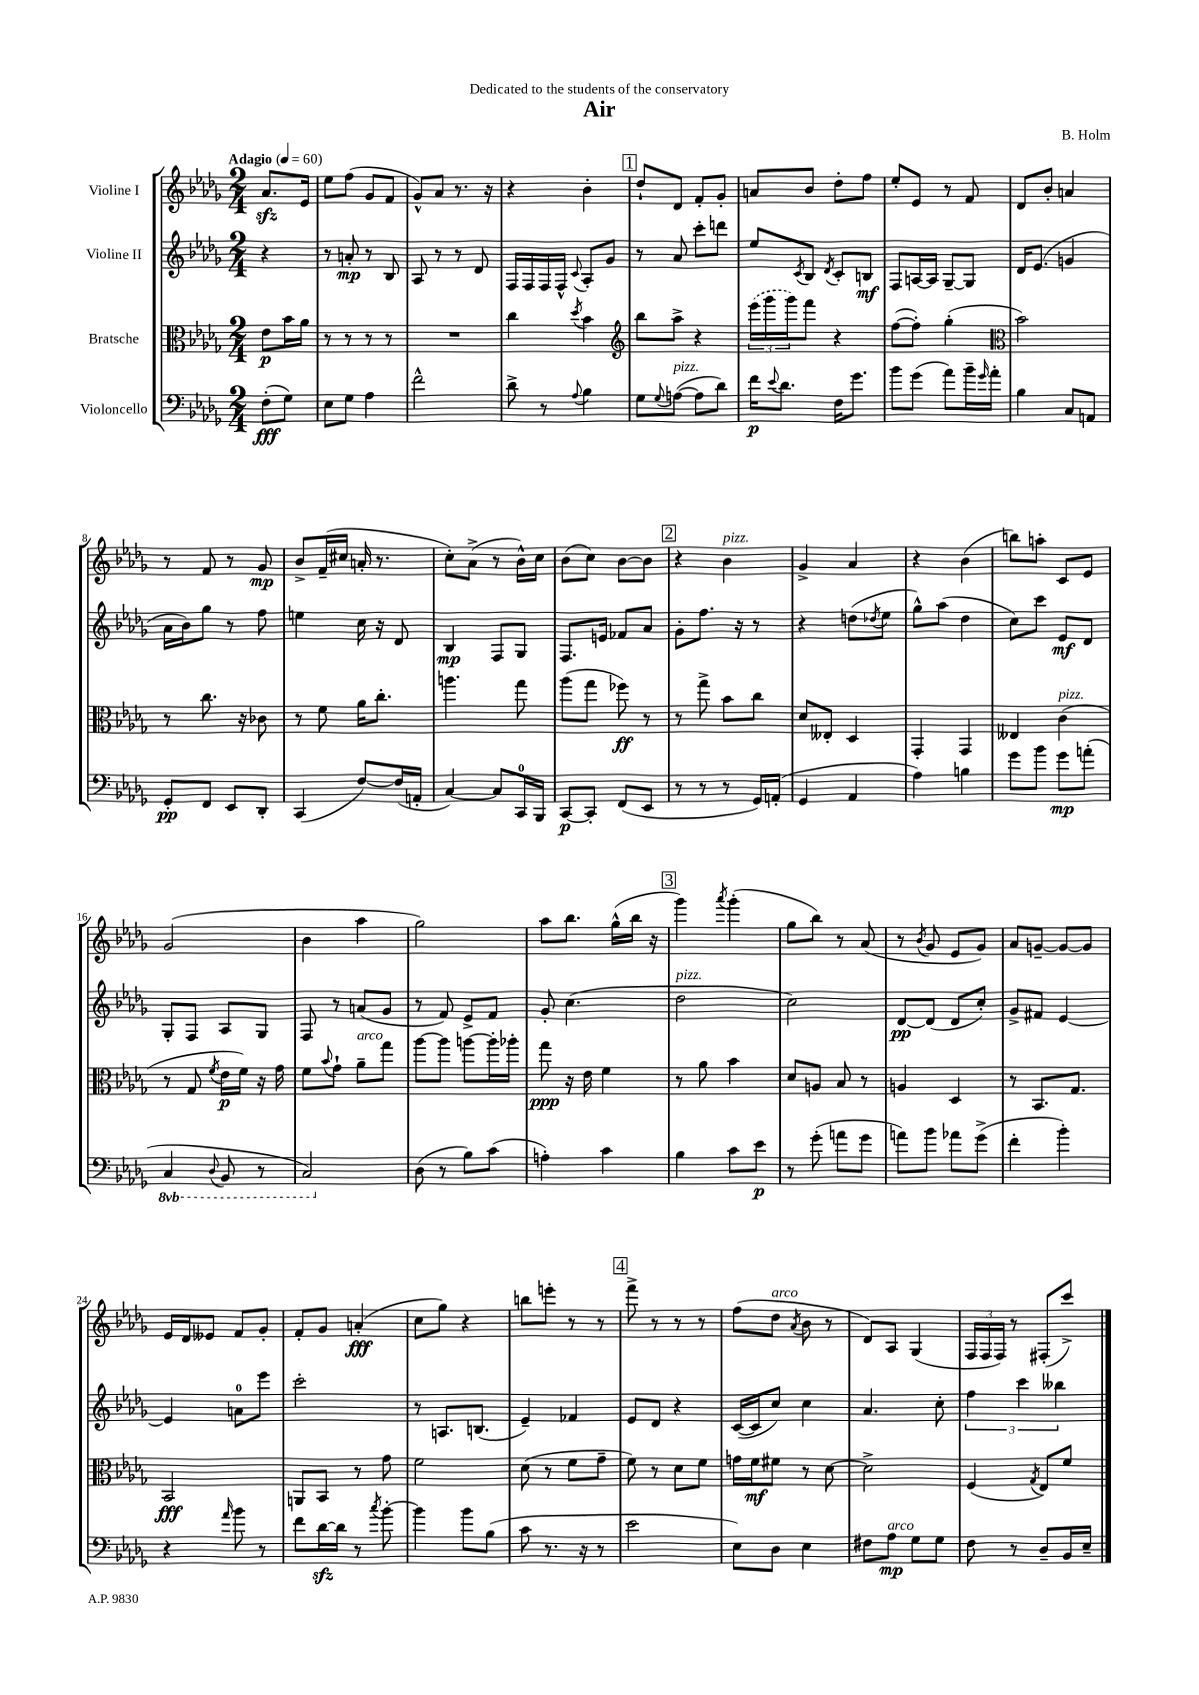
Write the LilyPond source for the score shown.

\header { title = "Air" composer = "B. Holm" dedication = "Dedicated to the students of the conservatory" }
<<
\new StaffGroup <<
\new Staff = "s0" \with { instrumentName = "Violine I" } {
    \clef treble \key des \major \numericTimeSignature \time 2/4 \partial 4 \tempo "Adagio" 4 = 60
    aes'8.\sfz ees'16 |
    ees''8 f''8( ges'8 f'8 |
    ges'8-^) aes'8 r8. r16 |
    r4 bes'4-. |
    \mark \markup { \box "1" } des''8-! des'8 f'8-. ges'8-. |
    a'8 bes'8 des''8-. f''8 |
    ees''8-. ees'8 r8 f'8 |
    des'8 bes'8-. a'4 |
    r8 f'8 r8 ges'8\mp |
    bes'8-> f'16--( cis''16 a'16-. r8. |
    c''8-.) aes'8->( r8 bes'16-^) c''16 |
    bes'8( c''8) bes'8~ bes'8 |
    \mark \markup { \box "2" } r4 bes'4^\markup { \italic "pizz." } |
    ges'4-> aes'4 |
    r4 bes'4( |
    b''8) a''8-. c'8 ees'8 |
    ges'2( |
    bes'4 aes''4 |
    ges''2) |
    aes''8 bes''8. ges''16-^( bes''16 r16 |
    \mark \markup { \box "3" } ges'''4) \acciaccatura { aes'''8 } ges'''4-.( |
    ges''8 bes''8) r8 aes'8( |
    r8 \acciaccatura { bes'8 } ges'8 ees'8 ges'8) |
    aes'8 g'8~-- g'8~ g'8 |
    ees'16 des'16 eeses'8 f'8 ges'8-. |
    f'8-. ges'8 a'4-.\fff( |
    c''8 ges''8) r4 |
    b''8 e'''8-. r8 r8 |
    \mark \markup { \box "4" } f'''8-> r8 r8 r8 |
    f''8( des''8^\markup { \italic "arco" } \acciaccatura { aes'8 } bes'8 r8 |
    des'8) aes8 ges4( |
    \tuplet 3/2 { f16 f16 f16) } r8 fis8-.( c'''8->) \bar "|." |
}
\new Staff = "s1" \with { instrumentName = "Violine II" } {
    \clef treble \key des \major \numericTimeSignature \time 2/4 \partial 4
    r4 |
    r8 a'8-.\mp r8 bes8 |
    aes8 r8 r8 des'8 |
    f16 f16 f16 f16-^ \appoggiatura { c'8 } aes8-. ges'8 |
    \mark \markup { \box "1" } r8 aes'8 c'''8-. d'''8 |
    ees''8 \acciaccatura { c'8 } bes8 \acciaccatura { des'8 } c'8-. b8\mf |
    f8 a16~ a16 ges8~-- ges8 |
    des'16 ees'8.( g'4 |
    aes'16 bes'16) ges''8 r8 f''8 |
    e''4 c''16 r16 des'8 |
    bes4\mp f8 ges8 |
    f8. e'16 fes'8 aes'8 |
    \mark \markup { \box "2" } ges'8-. f''8. r16 r8 |
    r4 d''8( \acciaccatura { des''8 } ees''8 |
    ges''8-^) aes''8( des''4 |
    c''8) c'''8 ees'8\mf des'8 |
    ges8-. f8 aes8 ges8 |
    f8 r8 a'8( ges'8 |
    r8 f'8) ees'8-> f'8 |
    ges'8-. c''4.( |
    \mark \markup { \box "3" } des''2^\markup { \italic "pizz." } |
    c''2) |
    des'8~\pp des'8( des'8 c''8-.) |
    ges'8-> fis'8 ees'4~ |
    ees'4 a'8-0 ees'''8 |
    c'''2-. |
    r8 a8. b8.( |
    ees'4--) fes'4 |
    \mark \markup { \box "4" } ees'8 des'8 r4 |
    c'16~( c'16 c''8) c''4 |
    aes'4. c''8-. |
    \tuplet 3/2 { f''4 c'''4 beses''4 } \bar "|." |
}
\new Staff = "s2" \with { instrumentName = "Bratsche" } {
    \clef alto \key des \major \numericTimeSignature \time 2/4 \partial 4
    ees'8\p bes'16 aes'16 |
    r8 r8 r8 r8 |
    R2 |
    c''4 \acciaccatura { des''8 } bes'4 |
    \mark \markup { \box "1" } \clef treble bes''8 aes''8-> r4 |
    \tuplet 3/2 { \once \slurDashed ees'''16( ges'''16 ges'''16) } f'''8 r4 |
    f''8~( f''8-.) ges''4-.( |
    \clef alto bes'2) |
    r8 c''8. r16 ces'8 |
    r8 f'8 aes'16 c''8.-. |
    a''4. ges''8 |
    aes''8( ges''8 fes''8\ff) r8 |
    \mark \markup { \box "2" } r8 ges''8-> bes'8 c''8 |
    des'8 eeses8-. des4 |
    ges,4-. ges,4 |
    eeses4 c'4^\markup { \italic "pizz." }( |
    r8 ges8 \acciaccatura { f'8 } ees'16\p f'16) r16 ges'16 |
    f'8 \appoggiatura { bes'8 } ges'8-! aes'8--^\markup { \italic "arco" } ges''8 |
    aes''8~ aes''8 a''8~ a''16-. aes''16-. |
    ges''8\ppp r16 ees'16 f'4 |
    \mark \markup { \box "3" } r8 aes'8 bes'4 |
    des'8 a8 bes8 r8 |
    a4 des4 |
    r8 bes,8. ges8. |
    bes,2\fff |
    a,8 bes,8 r8 ges'8 |
    f'2 |
    des'8( r8 f'8 ges'8-- |
    \mark \markup { \box "4" } f'8) r8 des'8 f'8 |
    g'16 f'16\mf fis'8 r8 des'8~ |
    des'2-> |
    f4( \acciaccatura { ges8 } ees8) f'8 \bar "|." |
}
\new Staff = "s3" \with { instrumentName = "Violoncello" } {
    \clef bass \key des \major \numericTimeSignature \time 2/4 \set Staff.ottavationMarkups = #ottavation-simple-ordinals \partial 4
    f8-.\fff( ges8) |
    ees8 ges8 aes4 |
    f'2-^ |
    des'8-> r8 \appoggiatura { aes8 } bes4 |
    \mark \markup { \box "1" } ges8 \appoggiatura { ges8 } a8~^\markup { \italic "pizz." }( a8 des'8) |
    f'16\p \appoggiatura { ees'8 } des'8. f16 ges'8. |
    bes'8 ges'8( aes'8) bes'16-- \grace { ges'16 } aes'16-. |
    bes4 c8 a,8 |
    ges,8-.\pp f,8 ees,8 des,8-. |
    c,4( f8~) f16( a,16-. |
    c4~) c8 c,16-0 bes,,16 |
    c,8~\p c,8-. f,8( ees,8 |
    \mark \markup { \box "2" } r8 r8 r8 ges,16) a,16-.( |
    ges,4 aes,4 |
    aes4) b4 |
    ges'8 bes'8 ges'8\mp a'8-.( |
    \ottava #-1 c,4 \appoggiatura { des,8 } bes,,8 r8 |
    c,2) \ottava #0 |
    des8( r8 bes8) c'8( |
    a4-.) c'4 |
    \mark \markup { \box "3" } bes4 c'8 ees'8\p |
    r8 ges'8-.( a'8 ges'8 |
    a'8) bes'8 aes'8 ges'8->( |
    f'4-. bes'4-.) |
    r4 \grace { aes'16 } bes'8 r8 |
    f'8 des'16~\sfz des'16 r8 \acciaccatura { c''8 } bes'8~-. |
    bes'4 bes'8 bes8( |
    c'8 r8. r16 r8 |
    \mark \markup { \box "4" } ees'2 |
    ees8) des8 ees4 |
    fis8 aes8\mp^\markup { \italic "arco" } ges8 ges8 |
    f8 r8 des8-- bes,16 ees16-- \bar "|." |
}
>>
>>
